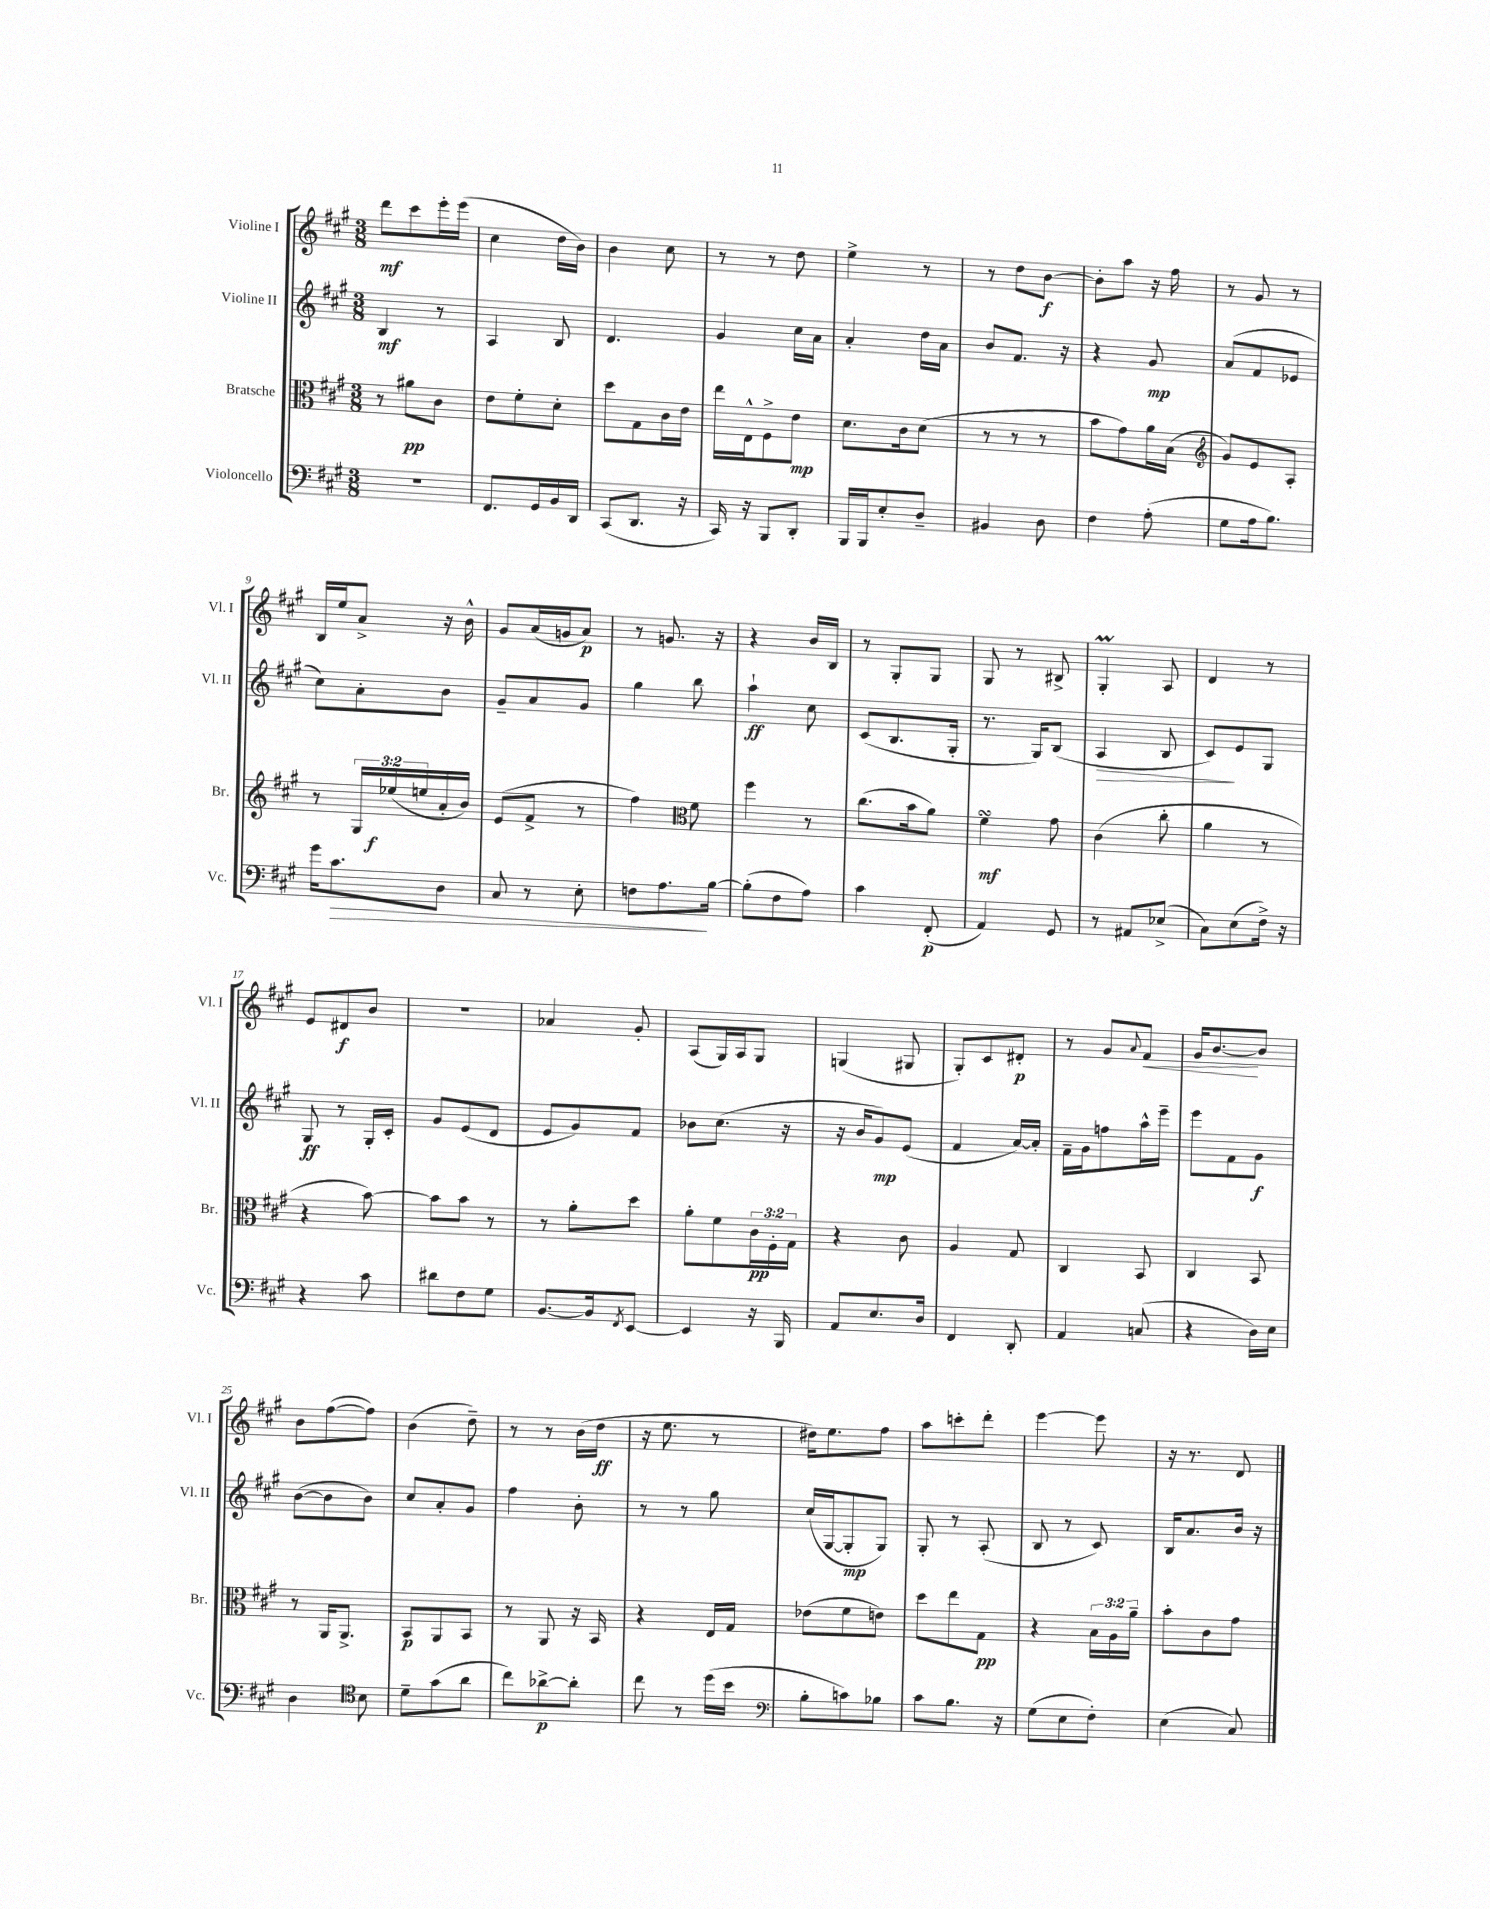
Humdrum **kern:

**kern	**kern	**kern	**kern
*staff4	*staff3	*staff2	*staff1
*clefF4	*clefC3	*clefG2	*clefG2
*k[f#c#g#]	*k[f#c#g#]	*k[f#c#g#]	*k[f#c#g#]
*M3/8	*M3/8	*M3/8	*M3/8
4.r	8r	4B	8ddd
.	8a#	.	8ccc#
.	8c#	8r	16eee'
.	.	.	(16eee
=	=	=	=
8.FF#	8e	4A	4cc#
.	8f#'	.	.
16GG#	.	.	.
16BB	8d'	8B	16dd
16DD	.	.	16b)
=	=	=	=
(8CC#	8dd	4.d	4b
8.DD	8G#	.	.
.	16c#	.	8cc#
16r	16e	.	.
=	=	=	=
16CC#)	16ee	4g#	8r
16r	16E^^	.	.
8BBB	8F#^	.	8r
8DD'	8e	16cc#	8dd
.	.	16a	.
=	=	=	=
16BBB	8.d	4a'	4ee^
16BBB	.	.	.
8E'	.	.	.
.	16c#	.	.
8D~	(8d	16dd	8r
.	.	16a	.
=	=	=	=
4BB#	8r	8b	8r
.	8r	8.f#	8dd
8D	8r	.	[8b
.	.	16r	.
=	=	=	=
4F#	8b	4r	8b']
.	8g#)	.	8aa
(8A'	16a	8g#	16r
.	(16B	.	16ff#
=	=	=	=
*	*clefG2	*	*
8G#	8g#)	(8a	8r
16A	8e	8f#	8g#
8.B)	.	.	.
.	8A'	8e-	8r
=	=	=	=
16g#	8r	8cc#)	16B
8.c#	.	.	16ee
.	24G#	8a'	8a^
.	(24ee-	.	.
.	24ee	.	.
8D	16a'	8b	16r
.	16b)	.	16b^^
=	=	=	=
8C#	(8e	8g#~	8g#
8r	8f#^	8a	(16a
.	.	.	16g
8E'	8r	8g#	8a)
=	=	=	=
8F	4ff#)	4gg#	8r
8.A	.	.	8.g
*	*clefC3	*	*
.	8f#	8bb	.
[16B	.	.	16r
=	=	=	=
(8B']	4ff#	4aa`	4r
8F#	.	.	.
8A)	8r	8cc#	16b
.	.	.	16B
=	=	=	=
4c#	(8.cc#	(8c#	8r
.	.	8.B	8G#'
.	16b	.	.
(8FF#'	8a)	.	8G#
.	.	16G#'	.
=	=	=	=
4AA)	4f#	8.r	8G#
.	.	.	8r
.	.	16G#)	.
8GG#	8g#	(8B	8B#^
=	=	=	=
8r	(4c#	4A	4G#'
8AA#	.	.	.
(8E-^	8cc#'	8B	8A
=	=	=	=
8C#)	4a	8c#)	4d
(8E	.	8e	.
16F#^)	8r	8G#	8r
16r	.	.	.
=	=	=	=
4r	4r	8G#	8e
.	.	8r	8d#
8c#	[8b)	16G#'	8b
.	.	16c#'	.
=	=	=	=
8d#	8b]	8g#	4.r
8F#	8b	(8e	.
8G#	8r	8d	.
=	=	=	=
[8.BB	8r	8e	4a-
.	8a'	8g#)	.
16BB]	.	.	.
8qFF#	.	.	.
[8EE	8dd	8f#	8g#'
=	=	=	=
4EE]	8a'	8b-	(8A
.	8f#	(8.cc#	16G#)
.	.	.	16A
16r	24c#	.	8G#
.	24F#'	.	.
16BBB	.	16r	.
.	24G#	.	.
=	=	=	=
8AA	4r	16r	(4G
.	.	16b	.
8.E	.	8g#)	.
.	8c#	(8e	8G#
16D	.	.	.
=	=	=	=
4FF#	4A	4f#	8G#')
.	.	.	8c#
8DD'	8G#	[16a)	8d#'
.	.	16a']	.
=	=	=	=
4AA	4C#	16f#~	8r
.	.	16g#	.
.	.	8ff	8g#
.	.	.	8qqa
(8C	8BB	16aa^^	8f#
.	.	16eee~	.
=	=	=	=
4r	4C#	8eee	16g#
.	.	.	[8.b
.	.	8f#	.
16D)	8BB	8g#	8b]
16E	.	.	.
=	=	=	=
4D	8r	([8b	8b
.	16AA	8b]	([8ff#
.	8.AA^	.	.
*clefC4	*	*	*
8B	.	8b)	8ff#])
=	=	=	=
8d~	8BB	8cc#	(4b
(8g#	8AA	8a'	.
8a	8BB	8g#	8dd~)
=	=	=	=
8cc#)	8r	4ff#	8r
[8a-^	8AA	.	8r
8a-']	16r	8b'	(16b
.	16BB	.	16dd
=	=	=	=
8cc#	4r	8r	16r
.	.	.	8.ee
8r	.	8r	.
(16dd	16E	8gg#	8r
16b	16G#	.	.
=	=	=	=
*clefF4	*	*	*
8B'	(8e-	(16cc#	16dd#)
.	.	[16G#	8.ee
8c)	8f#	8G#']	.
8B-	8e)	8G#)	8ff#
=	=	=	=
8c#	8dd	8G#'	8aa
8.B	8ee	8r	8ccc'
.	8G#	(8A'	8ddd'
16r	.	.	.
=	=	=	=
(8G#	4r	8B	[4eee
8E	.	8r	.
8F#')	24B	8c#)	8eee]
.	24A	.	.
.	24a~	.	.
=	=	=	=
(4E	8b'	16B	16r
.	.	8.a	8.r
.	8c#	.	.
8C#)	8g#	16b	8d
.	.	16r	.
==	==	==	==
*-	*-	*-	*-
